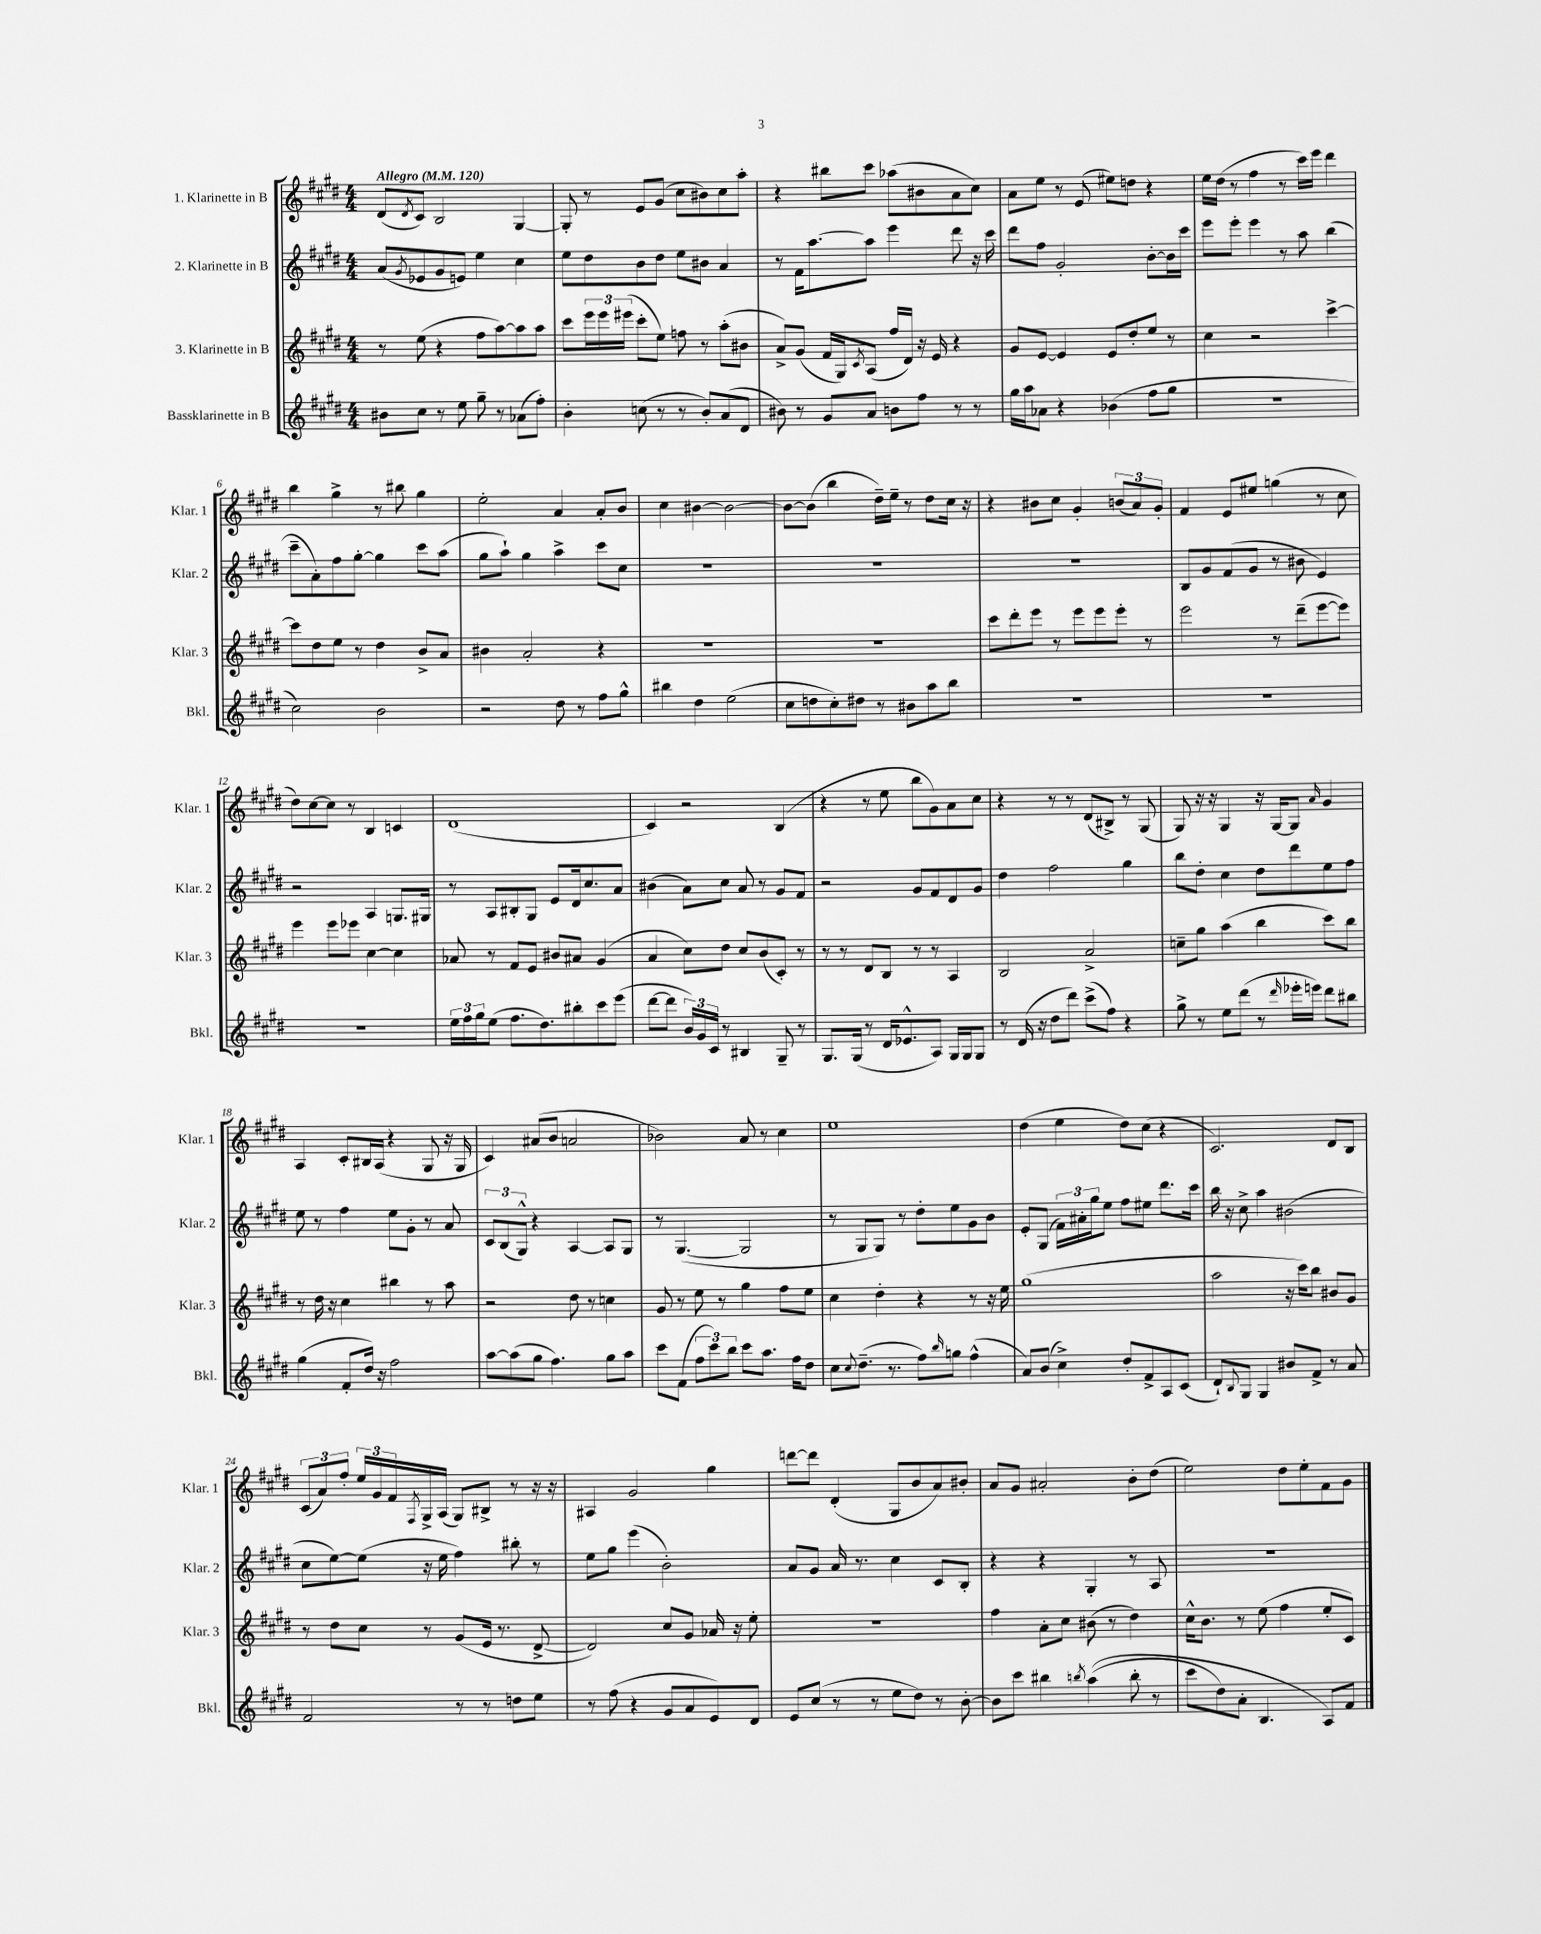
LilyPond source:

<<
\new StaffGroup <<
\new Staff = "s0" \with { instrumentName = "1. Klarinette in B" shortInstrumentName = "Klar. 1" } {
    \clef treble \key e \major \numericTimeSignature \time 4/4 \tempo "Allegro" 4 = 120
    dis'8( \acciaccatura { dis'8 } cis'8) b2 gis4~ |
    gis8-. r8 e'8 gis'8( cis''8 bis'8) cis''8 a''8-. |
    r4 bis''8 cis'''8 aes''8( bis'8 a'8 cis''8) |
    a'8 e''8 r8 e'8( eis''8) d''8 r4 |
    e''16 dis''16( r8 fis''4 r8 cis'''16) e'''16 dis'''4 |
    b''4 gis''4-> r8 bis''8 gis''4 |
    e''2-. a'4 a'8-. b'8 |
    cis''4 bis'4~ bis'2~ |
    bis'8~ bis'8( b''4 dis''16--) e''16-- r8 dis''8 cis''16 r16 |
    r4 bis'8 cis''8 gis'4-. \tuplet 3/2 { b'8( a'8) gis'8-. } |
    fis'4 e'8 eis''8 g''4( r8 cis''8 |
    dis''8) cis''8~ cis''8 r8 b4 c'4 |
    dis'1( |
    cis'4) r2 b4( |
    r4 r8 e''8 b''8 gis'8) a'8 cis''8 |
    r4 r8 r8 dis'8( bis8->) r8 gis8( |
    gis8) r16 r16 gis4 r16 gis16~ gis8 \grace { a'16 } gis'4 |
    a4 cis'8-. bis16 a16( r4 gis8 r16 gis16 |
    cis'4) ais'8( b'8 a'2 |
    bes'2) a'8 r8 cis''4 |
    e''1 |
    dis''4( e''4 dis''8) cis''8( r4 |
    cis'2.) dis'8 b8 |
    \tuplet 3/2 { cis'8( a'8) fis''8-. } \tuplet 3/2 { e''16 gis'16 fis'16 } \acciaccatura { fis8 } gis16-> a16( gis8) bis8-> r8 r16 r16 |
    ais4 gis'2 gis''4 |
    d'''8~ d'''8 dis'4-.( gis8 b'8 a'8) bis'8-. |
    a'8 gis'8 ais'2-. b'8-. dis''8( |
    e''2) dis''8 e''8-. fis'8 gis'8 \bar "|." |
}
\new Staff = "s1" \with { instrumentName = "2. Klarinette in B" shortInstrumentName = "Klar. 2" } {
    \clef treble \key e \major \numericTimeSignature \time 4/4
    a'8( \acciaccatura { gis'8 } ees'8 gis'8 e'8) e''4 cis''4 |
    e''8 dis''8 b'8 dis''8 e''8 bis'8 a'4 |
    r8 fis'16 a''8.~ a''8 e'''4 dis'''8 r16 cis'''16 |
    dis'''8 fis''8 gis'2-. b'8~-. b'16 cis'''16 |
    e'''8 e'''8-. e'''4 r8 a''8 b''4( |
    cis'''8-- a'8-.) fis''8 gis''8~-. gis''4 cis'''8 a''8( |
    gis''8 a''8-!) gis''4 a''4-> cis'''8 cis''8 |
    R1 |
    R1 |
    R1 |
    b8 gis'8 fis'8( gis'8 r8 bis'8 e'4) |
    r2 a4 g8. gis16 |
    r8 a8 bis8-. gis8 e'8 dis'16 cis''8. a'8 |
    bis'4( a'8) cis''8 a'8 r8 gis'8 fis'8 |
    r2 gis'8 fis'8 dis'8 gis'8 |
    dis''4 fis''2 gis''4 |
    b''8 dis''8-. cis''4 dis''8 dis'''8 e''8 fis''8 |
    e''8 r8 fis''4 e''8 gis'8-. r8 a'8 |
    \tuplet 3/2 { cis'8 b8( gis8-^) } r4 a4~ a8 gis8 |
    r8 gis4.~( gis2 |
    r8 gis8 gis8) r8 dis''8-. e''8 gis'8 b'8 |
    e'8-. gis8( \tuplet 3/2 { fis'16) ais'16-. gis''16 } e''8 fis''8 eis''8 dis'''8. cis'''16 |
    b''16 r16 cis''8-> a''4 bis'2( |
    cis''8 e''8~) e''8( r16 e''16 fis''4) bis''8-. r8 |
    e''8 gis''8 e'''4( b'2-.) |
    a'8 gis'8 a'16 r8. cis''4 cis'8 b8-. |
    r4 r4 gis4-. r8 a8 |
    R1 \bar "|." |
}
\new Staff = "s2" \with { instrumentName = "3. Klarinette in B" shortInstrumentName = "Klar. 3" } {
    \clef treble \key e \major \numericTimeSignature \time 4/4
    r8 e''8( r4 fis''8 a''8~) a''8 a''8 |
    cis'''8 \tuplet 3/2 { e'''16 e'''16 eis'''16( } cis'''8-. e''8) f''8 r8 a''8-.( bis'8 |
    a'8->) gis'8( fis'16 gis16) \acciaccatura { cis'8 } a8( fis''16 dis'16) r16 e'16 r4 |
    gis'8 e'8~ e'4 e'8 dis''8-. e''8 r8 |
    cis''4 r2 cis'''4~-> |
    cis'''8 dis''8 e''8 r8 dis''4 b'8-> a'8 |
    bis'4 a'2-. r4 |
    R1 |
    R1 |
    cis'''8 dis'''8-. e'''8 r8 e'''8 e'''8 e'''8-. r8 |
    e'''2 r8 dis'''8--( e'''8~ e'''8) |
    e'''4 e'''8 ees'''8 cis''4~ cis''4 |
    aes'8 r8 fis'8 e'8 bis'8 ais'8 gis'4( |
    a'4 cis''8) dis''8 cis''8 b'8( cis'8-.) r8 |
    r8 r8 dis'8 b8 r8 r8 a4 |
    b2 a'2-> |
    c''8-- gis''8 a''4( b''4 cis'''8) b''8 |
    r8 dis''16 r16 cis''4 bis''4 r8 a''8 |
    r2 dis''8 r8 c''4 |
    gis'8 r8 e''8 r8 gis''4 fis''8 e''8 |
    cis''4 dis''4-. r4 r8 r16 e''16 |
    gis''1( |
    a''2 r16 cis'''16) b''8 bis'8 gis'8 |
    r8 dis''8 cis''8 r8 gis'8( e'16 r8. dis'8~-> |
    dis'2) cis''8 gis'8 aes'16 r16 e''8-. |
    R1 |
    fis''4 a'8-. cis''8 bis'8( r8 dis''4) |
    cis''16-^ b'8. r8 e''8( fis''4 e''8-. cis'8) \bar "|." |
}
\new Staff = "s3" \with { instrumentName = "Bassklarinette in B" shortInstrumentName = "Bkl." } {
    \clef treble \key e \major \numericTimeSignature \time 4/4
    bis'8 cis''8 r8 e''8 gis''8-- r8 aes'8( fis''8-.) |
    b'4-. c''8( r8 r8 b'8-.) a'8( dis'8 |
    bis'8) r8 gis'8 a'8 b'8 fis''8 r8 r8 |
    gis''16 a''16 aes'8 r4 bes'4( fis''8 gis''8 |
    R1 |
    cis''2) b'2 |
    r2 dis''8 r8 fis''8 gis''8-^ |
    bis''4 dis''4 e''2( |
    cis''8 d''8 cis''8-.) dis''8 r8 bis'8 a''8 b''8 |
    R1 |
    R1 |
    R1 |
    \tuplet 3/2 { e''16 fis''16 gis''16 } e''8( fis''8. dis''8.) bis''8-. cis'''8 e'''8( |
    dis'''8~ dis'''8 \tuplet 3/2 { b'16) gis'16 cis'16 } r8 bis4 gis8-- r8 |
    gis8. gis16( r8 dis'16 ees'8.-^ a8) gis16 gis16 gis8 |
    r8 dis'16( r16 dis''8 dis'''8) cis'''8->( fis''8) r4 |
    gis''8-> r8 e''8 dis'''8( r8 \grace { dis'''16 } ees'''16-. e'''16) dis'''8 bis''8 |
    gis''4( fis'8-. dis''16) r16 fis''2 |
    a''8~ a''8( gis''8 fis''4.) gis''8 a''8 |
    cis'''8 fis'8( \tuplet 3/2 { fis''8 cis'''8) b''8 } cis'''8 a''8. fis''16 dis''8 |
    cis''8 \appoggiatura { cis''8 } dis''8.--( r8. fis''8) \grace { b''16 } g''8 fis''4-^( |
    a'8) b'8( cis''4->) dis''8-. fis'8-> a8 cis'8( |
    dis'8-!) \appoggiatura { b8 } gis8 gis4 bis'8 fis'8-> r8 a'8 |
    fis'2 r8 r8 d''8 e''8 |
    r8 fis''8( r4 gis'8 a'8 e'8) dis'8 |
    e'8 cis''8( r8 r8 e''8 dis''8) r8 b'8~-. |
    b'8 cis'''8 bis''4 \acciaccatura { b''8 } a''4(\( b''8-. r8 |
    cis'''8 dis''8) a'8-. b4. a8\) fis'8 \bar "|." |
}
>>
>>
